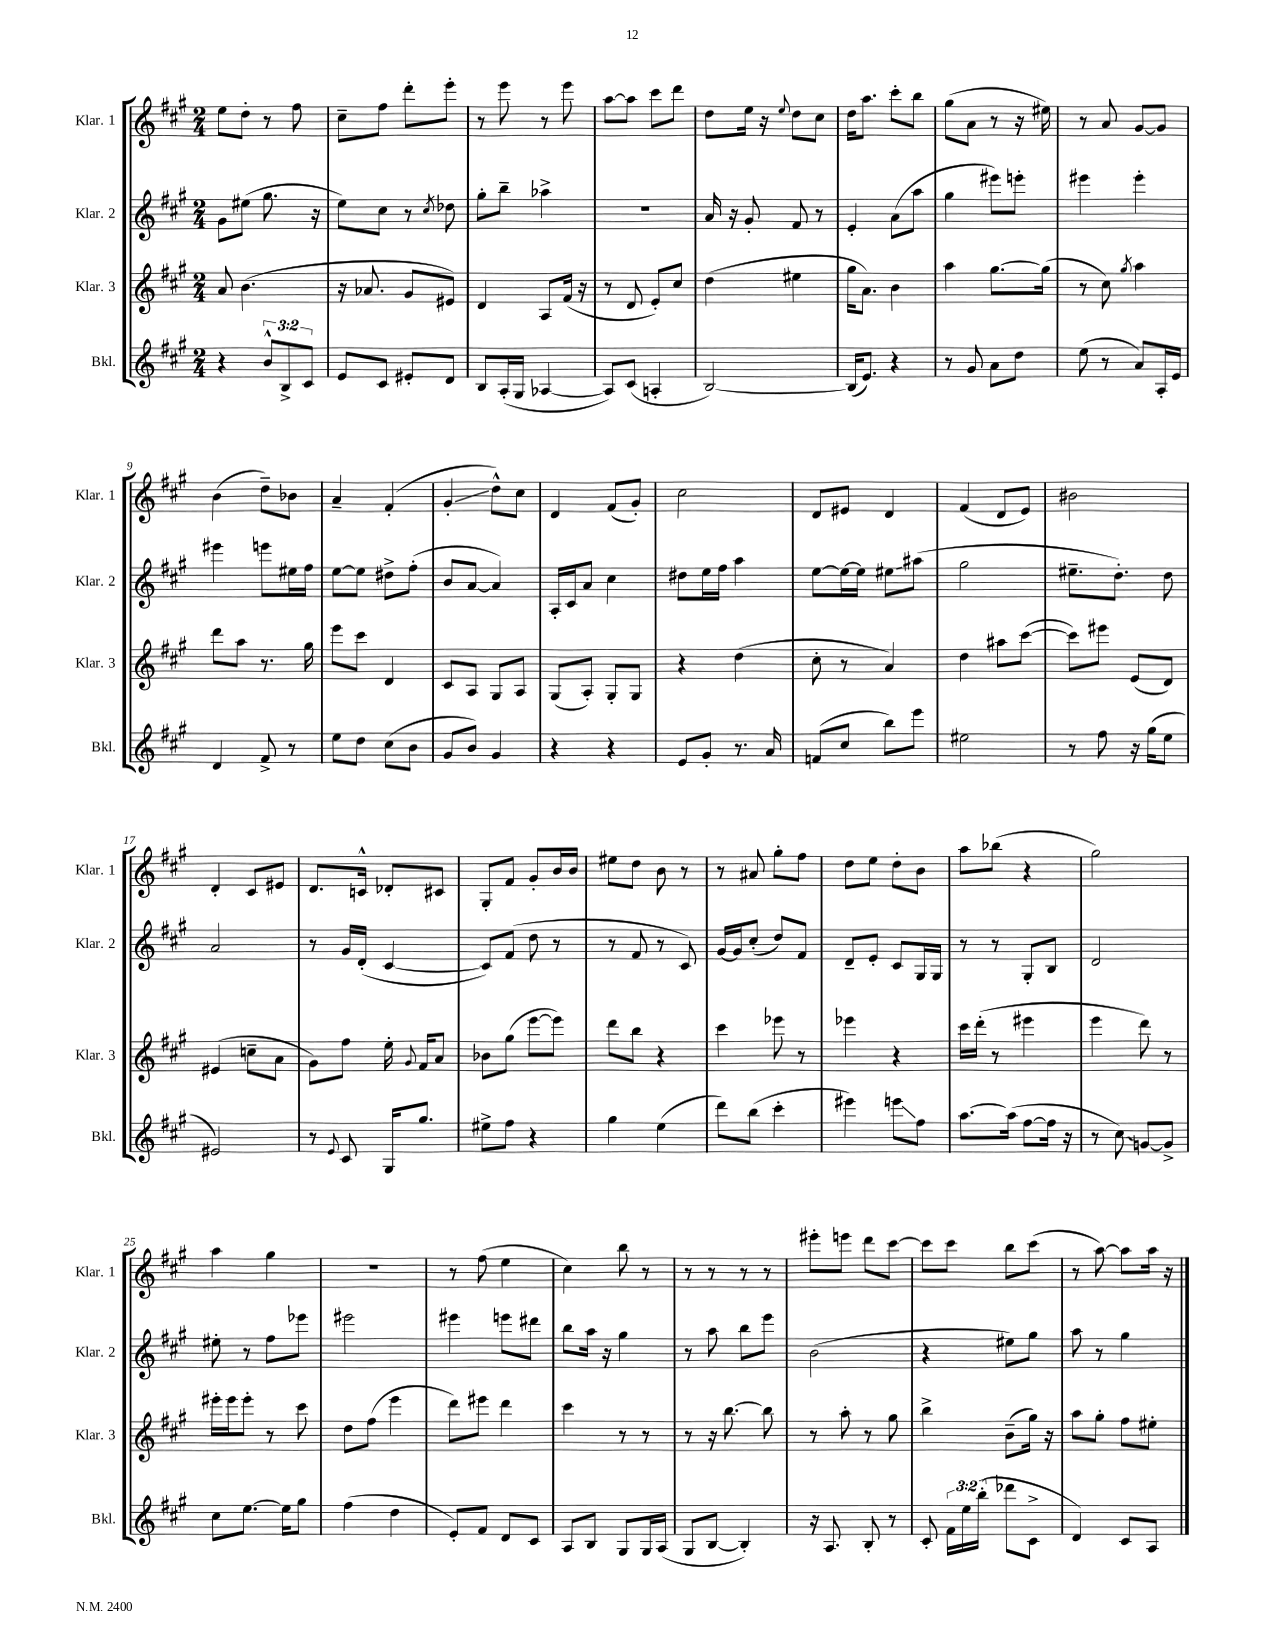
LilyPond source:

<<
\new StaffGroup <<
\new Staff = "s0" \with { instrumentName = "Klar. 1" shortInstrumentName = "Klar. 1" } {
    \clef treble \key a \major \numericTimeSignature \time 2/4
    \autoBeamOff e''8[ d''8]-. r8 fis''8 |
    cis''8[-- fis''8] d'''8[-. e'''8]-. |
    r8 e'''8 r8 e'''8 |
    a''8[~ a''8] cis'''8[ d'''8] |
    d''8[ e''16] r16 \appoggiatura { e''8 } d''8[ cis''8] |
    d''16[ a''8.] cis'''8[-. b''8] |
    gis''8[( a'8] r8 r16 eis''16) |
    r8 a'8 gis'8[~ gis'8] |
    b'4( d''8[--) bes'8] |
    a'4-- fis'4-.( |
    gis'4-.\glissando d''8[-^) cis''8] |
    d'4 fis'8[( gis'8]-.) |
    cis''2 |
    d'8[ eis'8] d'4 |
    fis'4( d'8[ e'8]) |
    bis'2 |
    d'4-. cis'8[ eis'8] |
    d'8.[ c'16]-^ des'8[-. cis'8] |
    gis8[-. fis'8] gis'8[-. b'16 b'16] |
    eis''8[ d''8] b'8 r8 |
    r8 ais'8 gis''8[-. fis''8] |
    d''8[ e''8] d''8[-. b'8] |
    a''8[ bes''8]( r4 |
    gis''2) |
    a''4 gis''4 |
    r2 |
    r8 fis''8( e''4 |
    cis''4) b''8 r8 |
    r8 r8 r8 r8 |
    eis'''8[-. e'''8] d'''8[ cis'''8]~ |
    cis'''8[ cis'''8] b''8[ cis'''8]( |
    r8 a''8~) a''8[ a''16] r16 \bar "|." |
}
\new Staff = "s1" \with { instrumentName = "Klar. 2" shortInstrumentName = "Klar. 2" } {
    \clef treble \key a \major \numericTimeSignature \time 2/4
    \autoBeamOff gis'8[ eis''8]( gis''8. r16 |
    e''8[) cis''8] r8 \acciaccatura { cis''8 } des''8 |
    gis''8[-. b''8]-- aes''4-> |
    R2 |
    a'16 r16 gis'8-. fis'8 r8 |
    e'4-. a'8[( a''8] |
    gis''4 eis'''8[) e'''8]-. |
    eis'''4 eis'''4-. |
    eis'''4 e'''8[ eis''16 fis''16] |
    e''8[~ e''8] dis''8[-> fis''8]-.( |
    b'8[ a'8]~ a'4) |
    a16[-. cis'16 a'8] cis''4 |
    dis''8[ e''16 fis''16] a''4 |
    e''8[~ e''16~ e''16] eis''8[\glissando ais''8]( |
    gis''2 |
    eis''8.[-- d''8.]-.) d''8 |
    a'2 |
    r8 gis'16[ d'16]-.( cis'4~ |
    cis'8[) fis'8]( d''8 r8 |
    r8 fis'8 r8 cis'8) |
    gis'16[~ gis'16 cis''8]-.( d''8[) fis'8] |
    d'8[-- e'8]-. cis'8[ gis16 gis16] |
    r8 r8 gis8[-. b8] |
    d'2 |
    eis''8-. r8 fis''8[ ees'''8] |
    eis'''2 |
    eis'''4 e'''8[ dis'''8] |
    b''8[ a''16] r16 gis''4 |
    r8 a''8 b''8[ e'''8] |
    b'2( |
    r4 eis''8[) gis''8] |
    a''8 r8 gis''4 \bar "|." |
}
\new Staff = "s2" \with { instrumentName = "Klar. 3" shortInstrumentName = "Klar. 3" } {
    \clef treble \key a \major \numericTimeSignature \time 2/4
    \autoBeamOff a'8 b'4.( |
    r16 aes'8. gis'8[ eis'8]) |
    d'4 a8[ fis'16]( r16 |
    r8 d'8 e'8[-.) cis''8] |
    d''4( eis''4 |
    gis''16[ a'8.]) b'4 |
    a''4 gis''8.[~ gis''16]( |
    r8 cis''8) \acciaccatura { gis''8 } a''4 |
    d'''8[ a''8] r8. gis''16 |
    e'''8[ cis'''8] d'4 |
    cis'8[ a8] gis8[ a8] |
    gis8[( a8]-.) gis8[-. gis8] |
    r4 d''4( |
    cis''8-. r8 a'4) |
    d''4 ais''8[ cis'''8]~( |
    cis'''8[) eis'''8] e'8[( d'8]) |
    eis'4( c''8[-- a'8] |
    gis'8[) fis''8] e''16-. \appoggiatura { gis'8 } fis'16[ a'8] |
    bes'8[ gis''8]( e'''8[~ e'''8]) |
    d'''8[ b''8] r4 |
    cis'''4 ees'''8 r8 |
    ees'''4 r4 |
    cis'''16[ d'''16]-.( r8 eis'''4 |
    e'''4 d'''8) r8 |
    eis'''16[-. eis'''16 eis'''8]-. r8 cis'''8 |
    d''8[ fis''8]( e'''4 |
    d'''8[) eis'''8] d'''4 |
    cis'''4 r8 r8 |
    r8 r16 b''8.~ b''8 |
    r8 a''8-. r8 gis''8 |
    b''4-> b'8[--( gis''16]) r16 |
    a''8[ gis''8]-. fis''8[ eis''8]-. \bar "|." |
}
\new Staff = "s3" \with { instrumentName = "Bkl." shortInstrumentName = "Bkl." } {
    \clef treble \key a \major \numericTimeSignature \time 2/4 \override Staff.TupletNumber.text = #tuplet-number::calc-fraction-text
    \autoBeamOff r4 \tuplet 3/2 { b'8[-^ b8-> cis'8] } |
    e'8[ cis'8] eis'8[-. d'8] |
    b8[ a16-.( gis16] aes4~ |
    aes8[) cis'8]( a4-. |
    b2~) |
    b16[( e'8.]) r4 |
    r8 gis'8 a'8[ d''8] |
    e''8( r8 a'8[) a16-. e'16] |
    d'4 fis'8-> r8 |
    e''8[ d''8] cis''8[( b'8] |
    gis'8[ b'8]) gis'4 |
    r4 r4 |
    e'8[ gis'8]-. r8. a'16 |
    f'8[( cis''8] b''8[) e'''8] |
    eis''2 |
    r8 fis''8 r16 gis''16[( e''8] |
    eis'2) |
    r8 \appoggiatura { e'8 } cis'8 gis16[ gis''8.] |
    eis''8[-> fis''8] r4 |
    gis''4 e''4( |
    d'''8[) b''8]( cis'''4-. |
    eis'''4) e'''8[\glissando fis''8] |
    a''8.[~ a''16]( fis''8[~ fis''16] r16 |
    r8 \once \override Glissando.style = #'zigzag cis''8\glissando) g'8[~ g'8]-> |
    cis''8[ e''8.]~ e''16[ gis''8] |
    fis''4( d''4 |
    e'8[-.) fis'8] d'8[ cis'8] |
    a8[ b8] gis8[ gis16 a16]( |
    gis8[ b8]~ b4-.) |
    r16 a8. b8-. r8 |
    cis'8-. \tuplet 3/2 { fis'16[ e''16 b''16]-.( } des'''8[ cis'8]-> |
    d'4) cis'8[ a8] \bar "|." |
}
>>
>>
